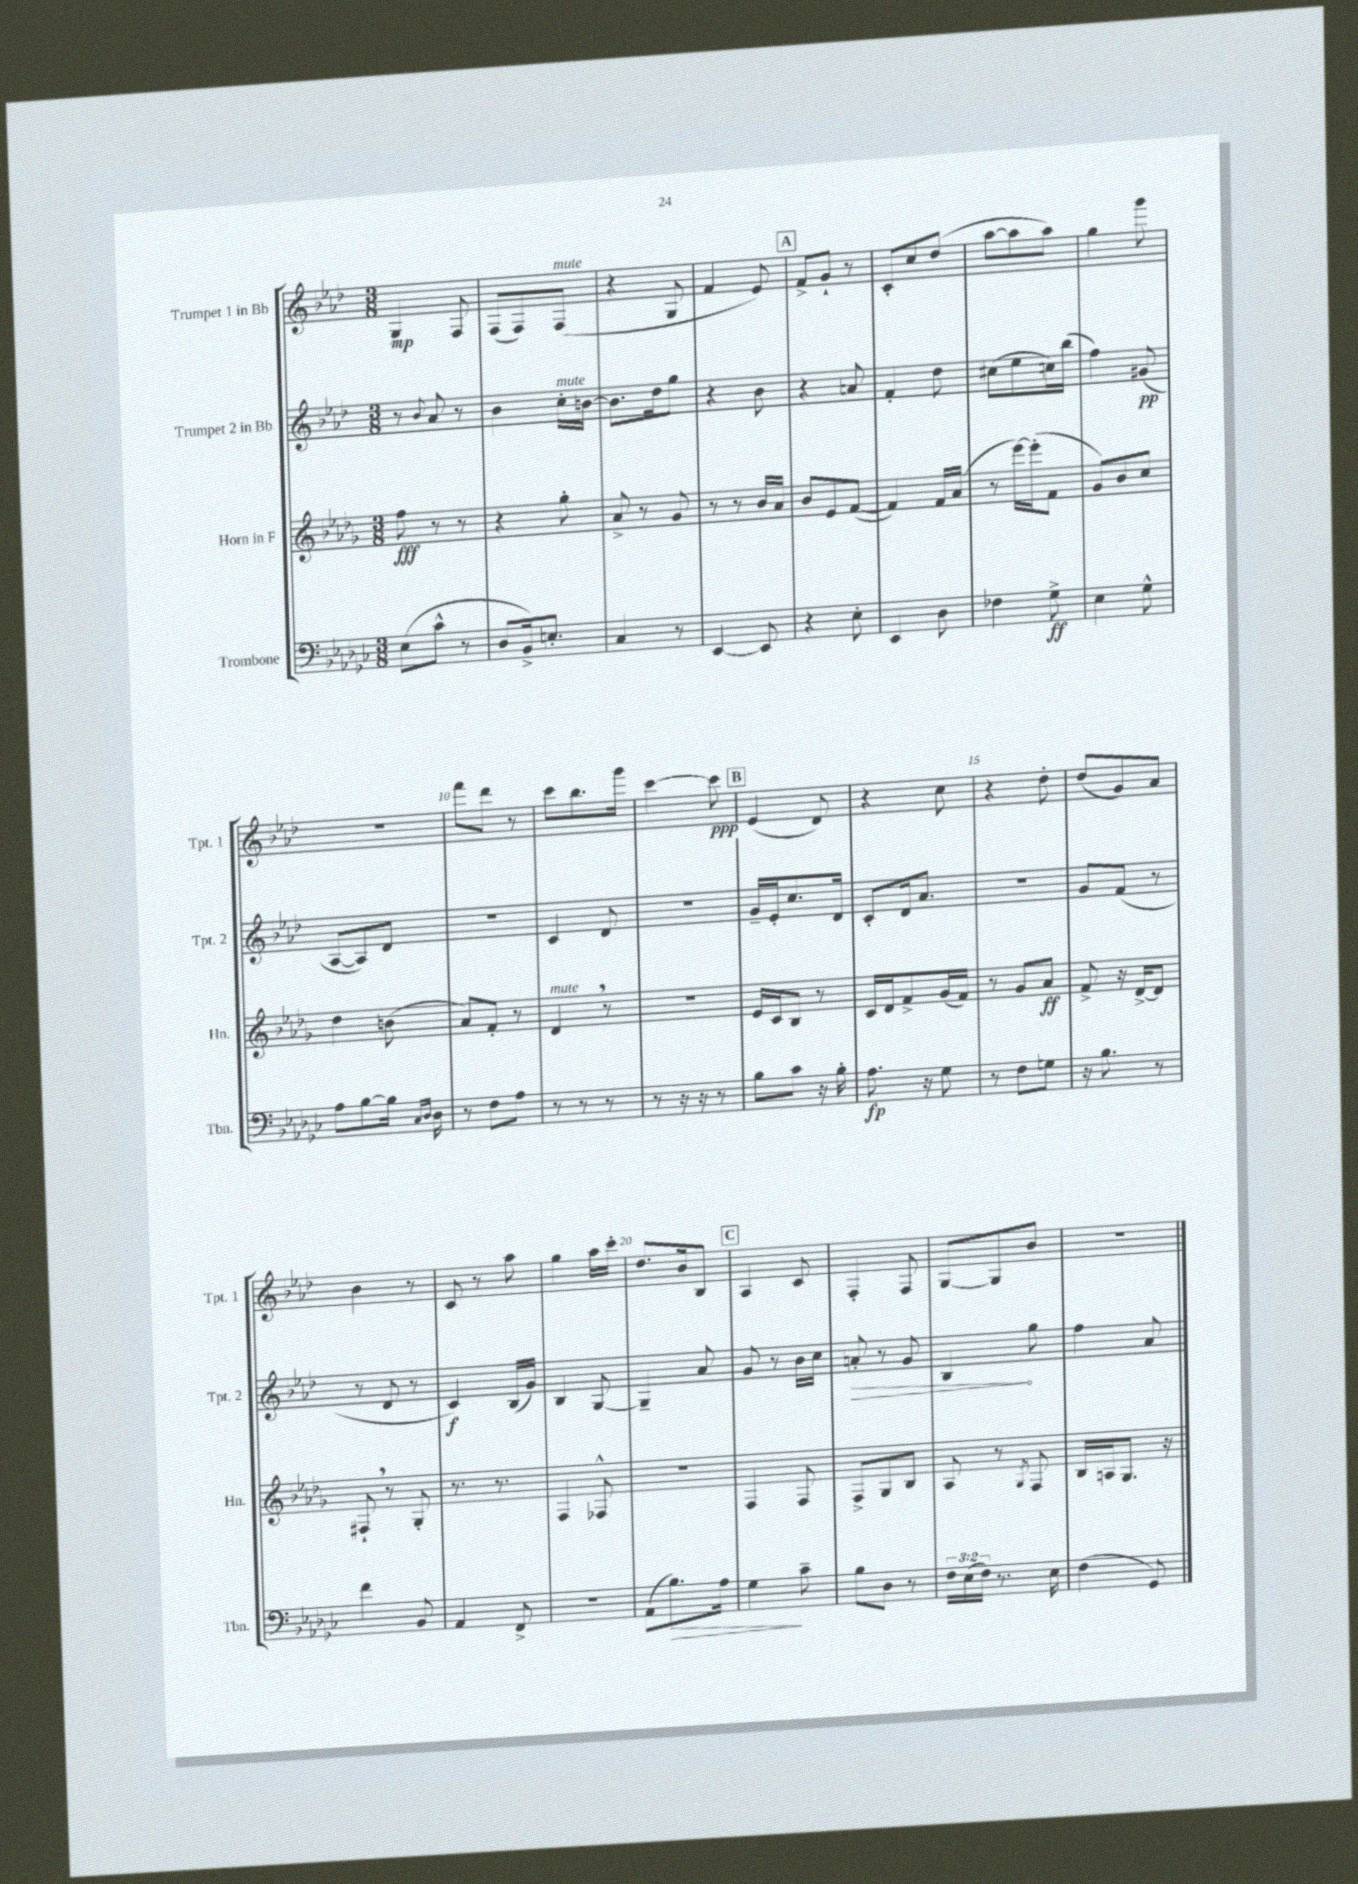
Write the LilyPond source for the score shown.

<<
\new StaffGroup <<
\new Staff = "s0" \with { instrumentName = "Trumpet 1 in Bb" shortInstrumentName = "Tpt. 1" } {
    \clef treble \key aes \major \numericTimeSignature \time 3/8
    g4\mp f8 |
    f8( f8) f8^\markup { \italic "mute" }( |
    r4 g8 |
    f'4 ees'8) |
    \mark \markup { \box "A" } f'8-> g'8-! r8 |
    c'8-. c''8 des''8( |
    aes''8~ aes''8 aes''8) |
    g''4 g'''8 |
    R4. |
    f'''8 des'''8 r8 |
    c'''8 bes''8. g'''16 |
    c'''4~ c'''8\ppp |
    \mark \markup { \box "B" } ees'4( des'8) |
    r4 c''8 |
    r4 des''8-. |
    des''8( g'8) aes'8 |
    bes'4 r8 |
    c'8 r8 aes''8 |
    g''4 aes''16 c'''16-. |
    des''8. bes'16 bes8 |
    \mark \markup { \box "C" } aes4 c'8 |
    f4-. f8 |
    g8~ g8 bes'8 |
    R4. \bar "|." |
}
\new Staff = "s1" \with { instrumentName = "Trumpet 2 in Bb" shortInstrumentName = "Tpt. 2" } {
    \clef treble \key aes \major \numericTimeSignature \time 3/8
    r8 \appoggiatura { bes'8 } aes'8 r8 |
    bes'4 c''16-.^\markup { \italic "mute" } b'16~ |
    b'8. des''16 g''8 |
    r4 bes'8 |
    \mark \markup { \box "A" } r4 a'8 |
    f'4-. des''8 |
    cis''8( ees''8 c''16) bes''16( |
    f''4) gis'8\pp( |
    aes8~ aes8) des'8 |
    R4. |
    c'4 des'8 |
    R4. |
    \mark \markup { \box "B" } g'16-- ees'16-. c''8. des'16 |
    c'8-. des'16 aes'8. |
    R4. |
    g'8 f'8( r8 |
    r8 des'8 r8 |
    c'4\f) bes16( g'16) |
    bes4 g8~ |
    g4-- aes'8 |
    \mark \markup { \box "C" } g'8 r8 bes'16 c''16 |
    \once \override Hairpin.circled-tip = ##t a'8-.\> r8 g'8 |
    bes4\! g''8 |
    f''4 aes'8 \bar "|." |
}
\new Staff = "s2" \with { instrumentName = "Horn in F" shortInstrumentName = "Hn." } {
    \clef treble \key des \major \numericTimeSignature \time 3/8
    f''8\fff r8 r8 |
    r4 ges''8-. |
    aes'8-> r8 ges'8 |
    r8 r8 bes'16 aes'16 |
    \mark \markup { \box "A" } bes'8 ees'8 f'8~( |
    f'4) f'16 aes'16( |
    r8 ees'''16~) ees'''16-.( f'8 |
    ges'8) bes'8 c''8 |
    des''4 b'8( |
    aes'8) f'8-. r8 |
    des'4^\markup { \italic "mute" } \breathe r8 |
    R4. |
    \mark \markup { \box "B" } ees'16 c'16 bes8 r8 |
    c'16 des'16 f'8-> ges'16( f'16) |
    r8 ges'8 aes'8\ff |
    f'8-> r16 des'16~-> des'8 |
    fis8-! \breathe r8 ges8-. |
    r8. r8. |
    f4 fes8-^ |
    r4. |
    \mark \markup { \box "C" } f4 f8 |
    f8-> ges8 bes8 |
    aes8 r8 \acciaccatura { ges8 } f8 |
    bes16 a16 ges8. r16 \bar "|." |
}
\new Staff = "s3" \with { instrumentName = "Trombone" shortInstrumentName = "Tbn." } {
    \clef bass \key ges \major \numericTimeSignature \time 3/8 \override Staff.TupletNumber.text = #tuplet-number::calc-fraction-text
    ees8( ces'8-^ r8 |
    des8 bes,16->) e8.-. |
    ces4 r8 |
    ees,4~ ees,8 |
    \mark \markup { \box "A" } r4 ees8-. |
    ees,4 des8 |
    fes4 ges8->\ff |
    ees4 ges8-^ |
    aes8 bes8~ bes16 \grace { ces16 des16 } des16 |
    r8 f8 aes8 |
    r8 r8 r8 |
    r8 r16 r16 r8 |
    \mark \markup { \box "B" } bes8 ces'8 r16 bes16-. |
    aes8.\fp r16 ges8 |
    r8 f8 g8 |
    r16 bes8. r8 |
    f'4 bes,8 |
    aes,4 f,8-> |
    R4. |
    aes,8( bes8.\>) aes16 |
    \mark \markup { \box "C" } ges4\! ces'8-- |
    bes8 des8 r8 |
    \tuplet 3/2 { f16 ees16( f16) } r8. ees16 |
    f4( ges,8) \bar "|." |
}
>>
>>
\layout { \context { \Score \override BarNumber.break-visibility = ##(#f #t #t) barNumberVisibility = #(every-nth-bar-number-visible 5) } }
